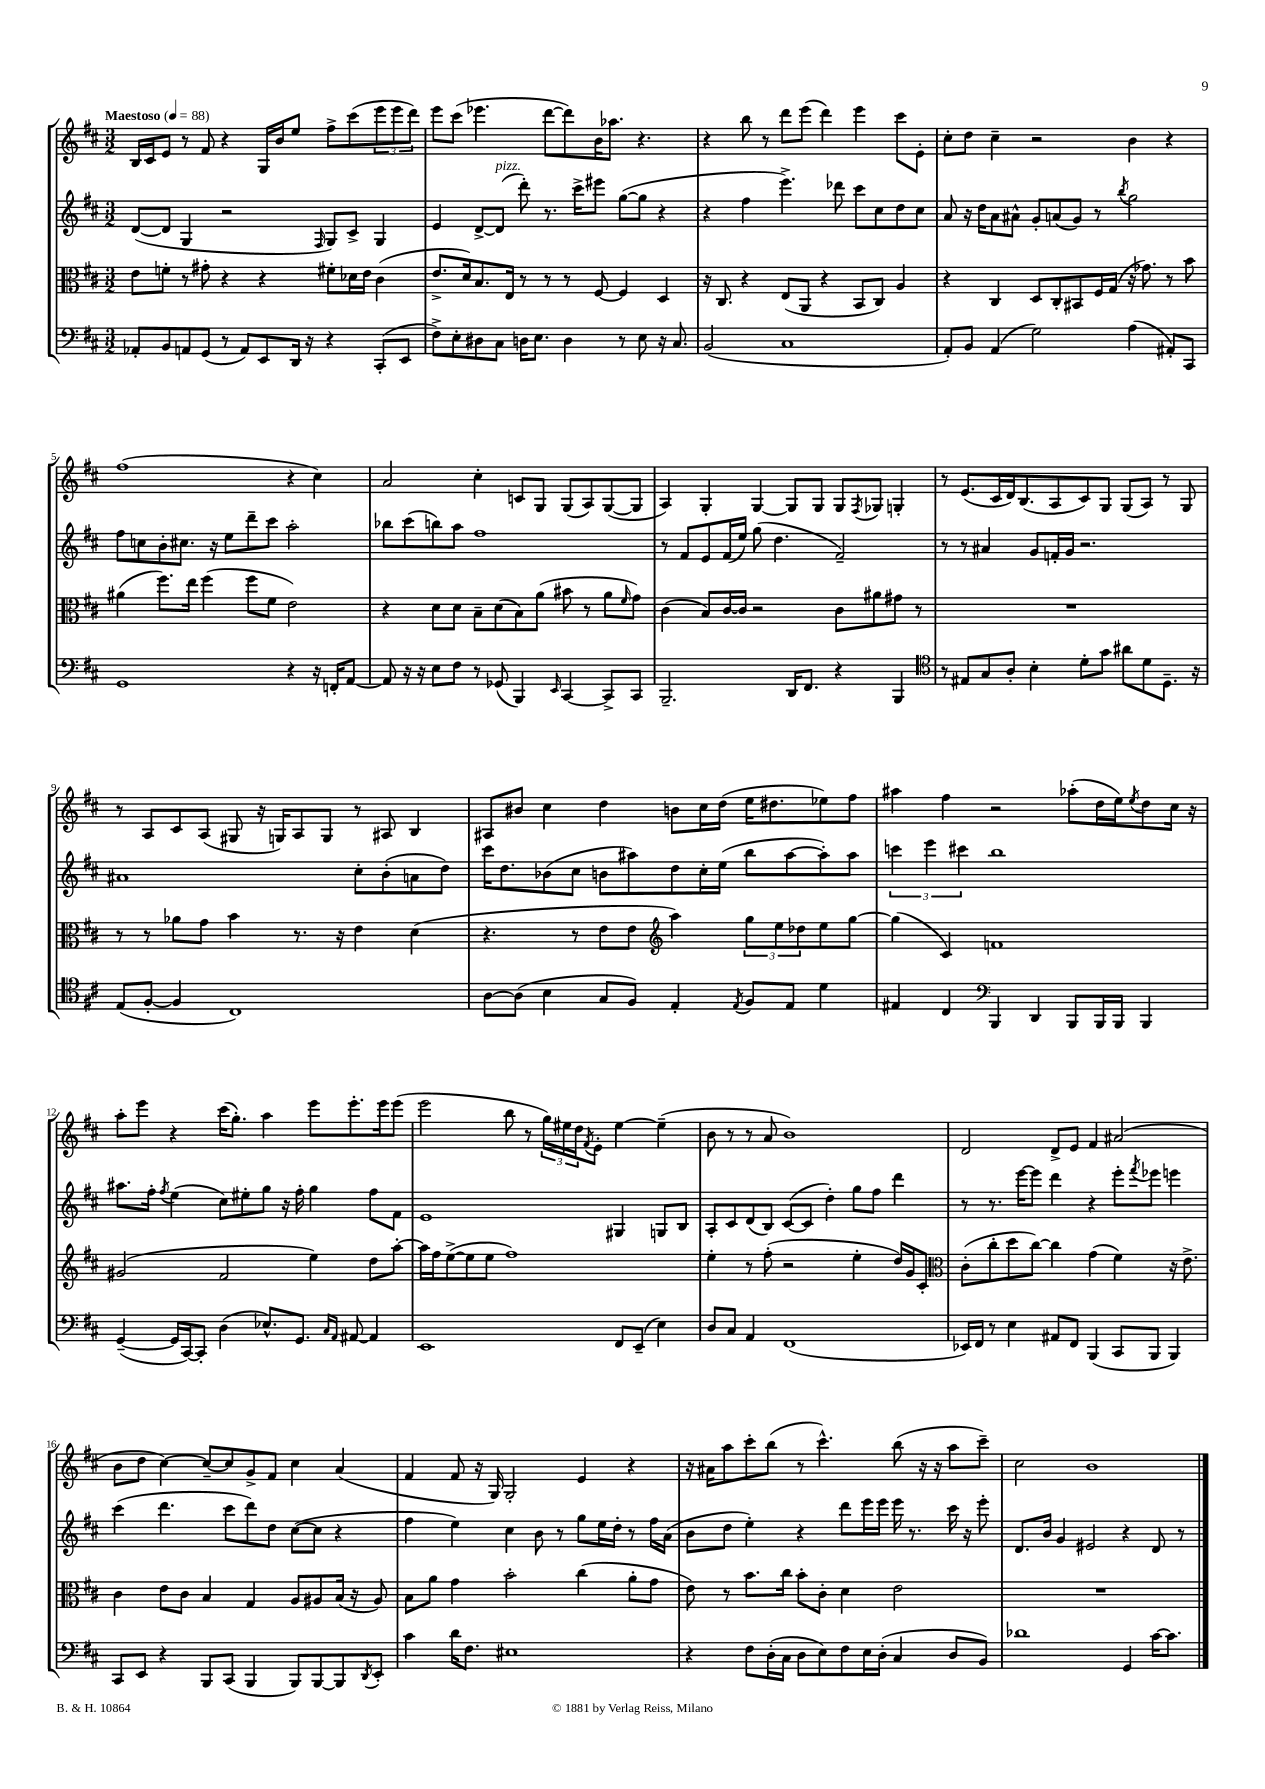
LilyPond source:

<<
\new StaffGroup <<
\new Staff = "s0" {
    \clef treble \key d \major \numericTimeSignature \time 3/2 \tempo "Maestoso" 4 = 88
    b16 cis'16 e'8 r8 fis'8 r4 g16 b'16 e''8 fis''8-> cis'''8( \tuplet 3/2 { e'''8 e'''8 d'''8) } |
    e'''8 cis'''8( ees'''4. d'''8~ d'''8) b'16 aes''8. r4. |
    r4 b''8 r8 d'''8 e'''8( d'''4) e'''4 cis'''8 e'8-. |
    cis''8-. d''8 cis''4-- r2 b'4 r4 |
    fis''1( r4 cis''4) |
    a'2 cis''4-. c'8 g8 g8( a8) g8~( g8 |
    a4) g4-. g4~ g8 g8 g8 \acciaccatura { fis8 } ges8 g4-. |
    r8 e'8.( cis'16 d'16) b8.( a8 cis'8) g8 g8( a8) r8 g8 |
    r8 a8 cis'8 a8( gis8 r16 g16) a8 g8 r8 ais8 b4 |
    ais8 bis'8 cis''4 d''4 b'8 cis''16 d''16( e''16 dis''8. ees''8) fis''8 |
    ais''4 fis''4 r2 aes''8-.( d''16 e''16) \acciaccatura { e''8 } d''8 cis''16 r16 |
    a''8-. e'''8 r4 cis'''16( g''8.-.) a''4 e'''8 e'''8.-. e'''16 e'''8( |
    e'''2 b''8 r8 \tuplet 3/2 { g''16) eis''16 d''16 } \acciaccatura { fis'8 } e'8-. eis''4~ eis''4--( |
    b'8 r8 r8 a'8 b'1) |
    d'2 d'8-> e'8 fis'4 ais'2( |
    b'8 d''8 cis''4~) cis''8~-- cis''8 g'8-> fis'8 cis''4 a'4( |
    fis'4 fis'8 r16 g16) g2-. e'4 r4 |
    r16 ais'16 a''8 cis'''8-. b''8( r8 cis'''4.-^) b''8( r16 r16 a''8 cis'''8--) |
    cis''2 b'1 \bar "|." |
}
\new Staff = "s1" {
    \clef treble \key d \major \numericTimeSignature \time 3/2
    d'8~( d'8 g4 r2 \grace { fis16 } g8) cis'8-> g4 |
    e'4 d'8~-> d'8^\markup { \italic "pizz." }( d'''8-.) r8. cis'''16-> eis'''8 g''8~( g''8 r4 |
    r4 fis''4 e'''4.->) des'''8 cis'''8 cis''8 d''8 cis''8 |
    a'8 r16 d''16 a'8 ais'8-^ g'8-. a'8( g'8) r8 \acciaccatura { b''8 } g''2 |
    fis''8 c''8 b'8-. cis''8. r16 e''8 d'''8-- cis'''8 a''2-. |
    bes''8 cis'''8( b''8) a''8 fis''1 |
    r8 fis'8 e'8 fis'16( e''16) g''8( d''4. fis'2--) |
    r8 r8 ais'4 g'8 f'16-. g'16 r2. |
    ais'1 cis''8-. b'8-.( a'8 d''8) |
    cis'''16 d''8. bes'8( cis''8 b'8 ais''8) d''8 cis''16-. e''16( b''8 ais''8~ ais''8-.) ais''8 |
    \tuplet 3/2 { c'''4 e'''4 cis'''4 } b''1 |
    ais''8. fis''16-. \acciaccatura { fis''8 } e''4( cis''8) eis''8-. g''8 r16 fis''16-. g''4 fis''8 fis'8 |
    e'1 gis4 g8 b8 |
    a8-. cis'8 d'8( b8) cis'8~( cis'8 d''4-.) g''8 fis''8 d'''4 |
    r8 r8. e'''16~ e'''8 d'''4 r4 e'''8-. \acciaccatura { fis'''8 } ees'''8 e'''4 |
    cis'''4( d'''4. cis'''8 d'''8) d''8 cis''8~( cis''8 r4 |
    fis''4 e''4) cis''4 b'8 r8 g''8 e''16 d''16-. r8 fis''16 a'16( |
    b'8 d''8 e''4-.) r4 d'''8 e'''16 e'''16 e'''16 r8. cis'''16 r16 e'''8-. |
    d'8. b'16 g'4 eis'2 r4 d'8 r8 \bar "|." |
}
\new Staff = "s2" {
    \clef alto \key d \major \numericTimeSignature \time 3/2
    e'8 f'8-. r8 gis'8-. r4 r4 fis'8-. des'16 e'16 cis'4( |
    e'8.-> d'16) b8. e16 r8 r8 r8 fis8~ fis4 d4 |
    r16 cis8. r4 e8( a,8 r4 b,8 cis8) a4 |
    r4 cis4 d8 cis8-. bis,8 fis16 g16( r16 ges'8.) r8 b'8 |
    ais'4( fis''8.) e''16 fis''4( fis''8 fis'8 e'2) |
    r4 d'8 d'8 b8-- d'8( b8) a'8( bis'8 r8 a'8 \grace { fis'16 } g'8) |
    cis'4( b8) cis'16~ cis'16 r2 cis'8 ais'8 gis'8 r8 |
    R1. |
    r8 r8 aes'8 g'8 b'4 r8. r16 e'4 d'4( |
    r4. r8 e'8 e'8 \clef treble a''4) \tuplet 3/2 { g''8 e''8 des''8 } e''8 g''8~ |
    g''4( cis'4) f'1 |
    gis'2( fis'2 e''4) d''8 a''8~-. |
    a''16 fis''16 e''8~->( e''8 e''8 fis''1) |
    e''4-. r8 fis''8-.( r2 e''4-. d''16) g'16 cis'8-. |
    \clef alto cis'8-.( cis''8-. d''8 cis''8~) cis''4 g'4( fis'4) r16 e'8.-> |
    cis'4 e'8 cis'8 b4 g4 a8 ais8 b16( r16 ais8) |
    b8 a'8 g'4 b'2-. cis''4( a'8-. g'8 |
    e'8) r8 b'8. cis''16 b'8-. cis'8-. d'4 e'2 |
    R1. \bar "|." |
}
\new Staff = "s3" {
    \clef bass \key d \major \numericTimeSignature \time 3/2
    aes,8-. b,8 a,8 g,8( r8 a,8) e,8 d,16 r16 r4 cis,8-.( e,8 |
    fis8->) e8-. dis8 cis8 d16 e8. d4 r8 e8 r16 cis8. |
    b,2( cis1 |
    a,8-.) b,8 a,4( g2) a4( ais,8-.) cis,8 |
    g,1 r4 r16 f,16-. a,8~ |
    a,8 r16 r16 e8 fis8 r8 ges,8( b,,4) \grace { e,16 } cis,4~ cis,8-> cis,8 |
    b,,2.-- d,16 fis,8. r4 b,,4 |
    \clef tenor r8 eis8 g8 a8-. b4-. d'8-. g'8 ais'8 d'8 d8.-- r16 |
    e8( fis8~-. fis4 cis1) |
    a8~ a8( b4 g8 fis8) e4-. \acciaccatura { e8 } fis8 e8 d'4 |
    eis4 cis4 \clef bass b,,4 d,4 b,,8 b,,16 b,,16 b,,4 |
    g,4~--( g,16 cis,16~) cis,8-. d4( ees8.-^) g,8. \grace { cis16 a,16 } ais,8~ ais,4 |
    e,1 fis,8 e,8--( e4) |
    d8 cis8 a,4 fis,1( |
    ees,16) fis,16 r8 e4 ais,8 fis,8 b,,4( cis,8 b,,8 b,,4) |
    cis,8 e,8 r4 b,,8 cis,8( b,,4 b,,8) b,,8~ b,,8 \acciaccatura { d,8 } e,8-. |
    cis'4 d'16 fis8. eis1 |
    r4 fis8 d16-.( cis16 d8 e8) fis8 e16 d16-.( cis4 d8 b,8) |
    des'1 g,4 cis'16~ cis'8. \bar "|." |
}
>>
>>
